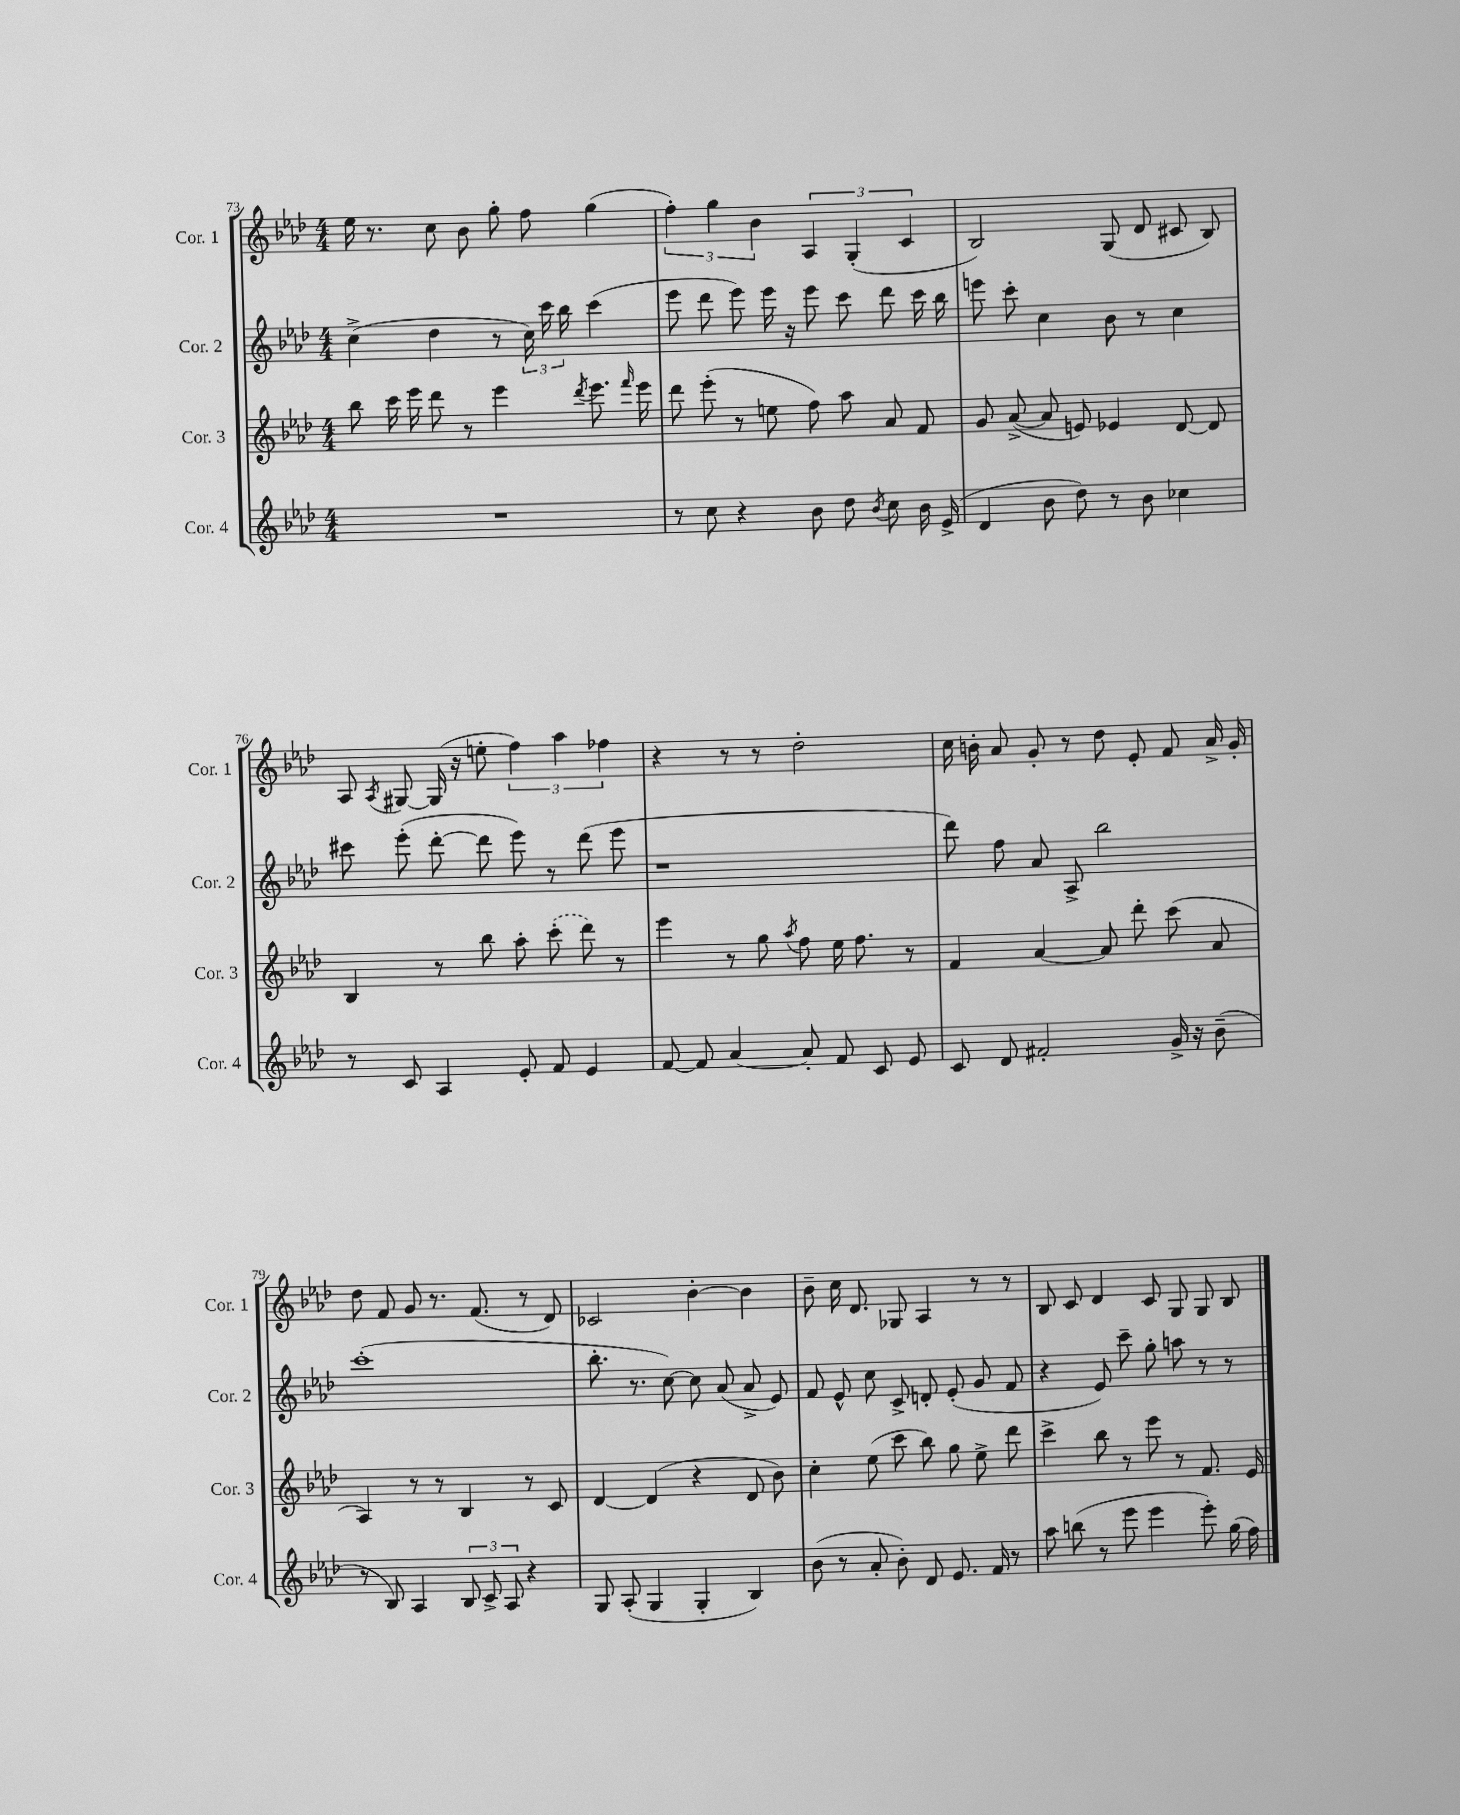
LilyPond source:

<<
\new StaffGroup <<
\new Staff = "s0" \with { instrumentName = "Cor. 1" shortInstrumentName = "Cor. 1" } {
    \clef treble \key aes \major \numericTimeSignature \time 4/4
    \autoBeamOff ees''16 r8. c''8 bes'8 g''8-. f''8 g''4( |
    \tuplet 3/2 { f''4-.) g''4 bes'4 } \tuplet 3/2 { aes4 g4-.( c'4 } |
    bes2) g8( des'8 cis'8 bes8) |
    aes8 \acciaccatura { aes8 } gis8~ gis16( r16 e''8-. \tuplet 3/2 { f''4) aes''4 fes''4 } |
    r4 r8 r8 des''2-. |
    c''16 b'16-. aes'8 g'8-. r8 des''8 ees'8-. f'8 aes'16-> g'16-. |
    des''8 f'8 g'8 r8. f'8.( r8 des'8) |
    ces'2 bes'4~-. bes'4 |
    bes'8-- c''16 des'8. ges8 aes4 r8 r8 |
    bes8 c'8 des'4 c'8 g8 g8 bes8 \bar "|." |
}
\new Staff = "s1" \with { instrumentName = "Cor. 2" shortInstrumentName = "Cor. 2" } {
    \clef treble \key aes \major \numericTimeSignature \time 4/4
    \autoBeamOff c''4->( des''4 r8 \tuplet 3/2 { c''16) c'''16 bes''16 } c'''4( |
    ees'''8 des'''8 ees'''8) ees'''16 r16 ees'''8 c'''8 des'''8 c'''16 bes''16 |
    e'''8 c'''8-. c''4 bes'8 r8 c''4 |
    cis'''8 ees'''8-.( des'''8~-. des'''8 ees'''8) r8 des'''8( ees'''8 |
    r1 |
    des'''8) f''8 aes'8 aes8-> bes''2 |
    c'''1-.( |
    bes''8.-. r8. c''8~) c''8 aes'8( aes'8-> ees'8) |
    f'8 ees'8-^ c''8 c'8-> d'8-. ees'8-.( g'8 f'8 |
    r4 ees'8) c'''8-- g''8-. a''8 r8 r8 \bar "|." |
}
\new Staff = "s2" \with { instrumentName = "Cor. 3" shortInstrumentName = "Cor. 3" } {
    \clef treble \key aes \major \numericTimeSignature \time 4/4
    \autoBeamOff bes''8 c'''16 ees'''16 des'''8 r8 ees'''4 \acciaccatura { des'''8 } ees'''8. \grace { f'''16 } ees'''16 |
    des'''8 ees'''8-.( r8 e''8 f''8) aes''8 aes'8 f'8 |
    g'8 aes'8~->( aes'8 e'8) ees'4 des'8~ des'8 |
    bes4 r8 bes''8 aes''8-. \once \slurDashed c'''8-.( des'''8) r8 |
    ees'''4 r8 g''8 \acciaccatura { aes''8 } f''8 ees''16 f''8. r8 |
    f'4 aes'4~ aes'8 des'''8-. c'''8( aes'8 |
    aes4) r8 r8 bes4 r8 c'8 |
    des'4~ des'4( r4 des'8 bes'8) |
    c''4-. ees''8( c'''8 bes''8) g''8 ees''8-> des'''8 |
    c'''4-> bes''8 r8 ees'''8 r8 f'8. ees'16 \bar "|." |
}
\new Staff = "s3" \with { instrumentName = "Cor. 4" shortInstrumentName = "Cor. 4" } {
    \clef treble \key aes \major \numericTimeSignature \time 4/4
    \autoBeamOff R1 |
    r8 c''8 r4 bes'8 des''8 \acciaccatura { bes'8 } c''8 bes'16 ees'16->( |
    des'4 bes'8 des''8) r8 bes'8 ces''4 |
    r8 c'8 aes4 ees'8-. f'8 ees'4 |
    f'8~ f'8 aes'4~ aes'8-. f'8 c'8 ees'8 |
    c'8 des'8 fis'2-. g'16-> r16 bes'8--( |
    r8 bes8) aes4 \tuplet 3/2 { bes8 c'8-> aes8 } r4 |
    g8 aes8-.( g4 g4-. bes4) |
    bes'8( r8 aes'8-. bes'8-.) des'8 ees'8. f'16 r8 |
    aes''8 b''8( r8 ees'''8 ees'''4 ees'''8-.) g''16( f''16) \bar "|." |
}
>>
>>
\layout { \context { \Score currentBarNumber = #73 } }
